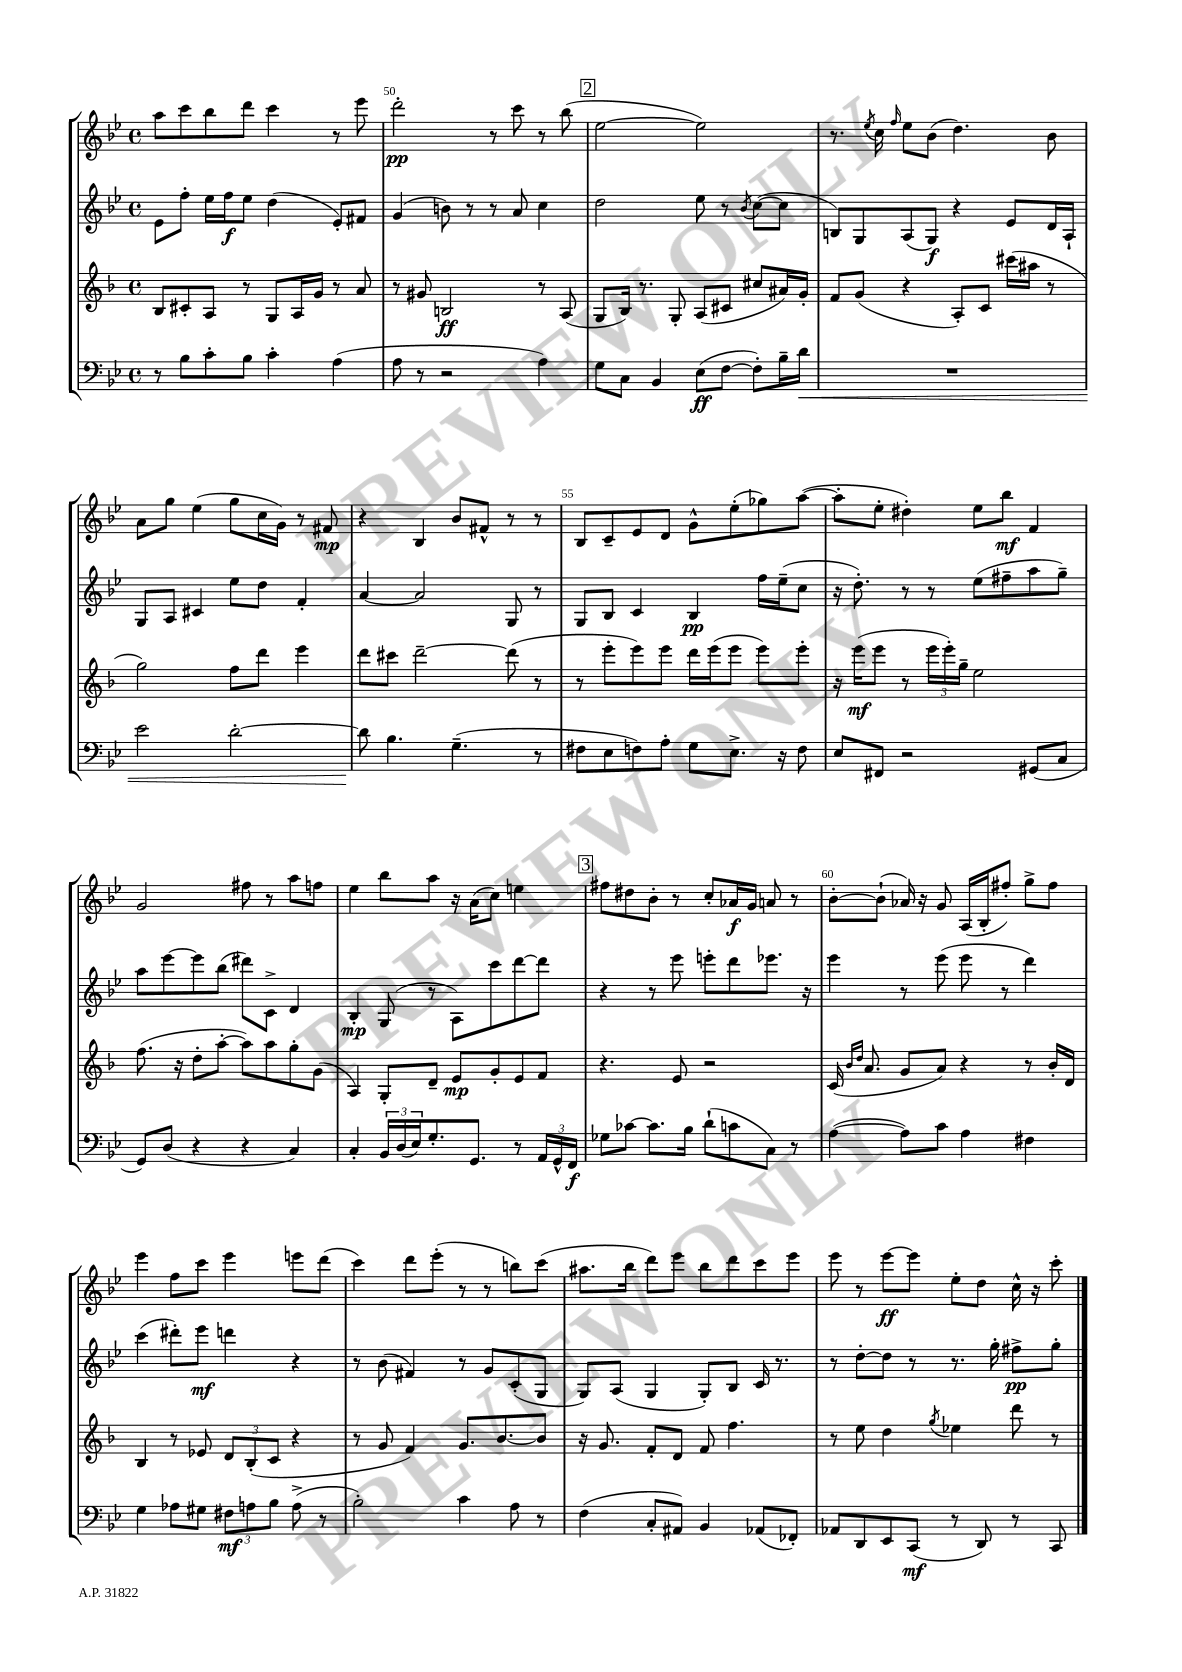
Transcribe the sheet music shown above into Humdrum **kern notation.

**kern	**kern	**kern	**kern
*staff4	*staff3	*staff2	*staff1
*clefF4	*clefG2	*clefG2	*clefG2
*k[b-e-]	*k[b-]	*k[b-e-]	*k[b-e-]
*M4/4	*M4/4	*M4/4	*M4/4
*met(c)	*met(c)	*met(c)	*met(c)
8r	8B-	8e-	8aa
8B-	8c#'	8ff'	8ccc
8c'	8A	16ee-	8bb-
.	.	16ff	.
8B-	8r	8ee-	8ddd
4c'	8G	(4dd	4ccc
.	16A	.	.
.	16g	.	.
(4A	8r	8e-')	8r
.	8a	8f#	8eee-
=	=	=	=
8A	8r	(4g	2ddd'
8r	8g#	.	.
2r	2B	8b)	.
.	.	8r	.
.	.	8r	8r
.	.	8a	8ccc
4A)	8r	4cc	8r
.	(8A	.	(8bb-
=	=	=	=
8G	8G	2dd	[2ee-
8C	16B-)	.	.
.	8.r	.	.
4BB-	.	.	.
.	8G'	.	.
(8E-	(8A	8ee-	2ee-])
[8F	8c#	8r	.
.	.	8qb-	.
8F'])	8cc#	([8cc	.
16B-~	16a#)	8cc]	.
16d	16g'	.	.
=	=	=	=
1r	8f	8B)	8.r
.	(8g	8G	.
.	.	.	8qee-
.	.	.	16cc
.	.	.	16qqff
.	4r	(8A	8ee-
.	.	8G)	(8b-
.	8A')	4r	4.dd)
.	8c	.	.
.	(16ccc#	8e-	.
.	16aa#	.	.
.	8r	16d	8b-
.	.	16A`	.
=	=	=	=
2e-	2gg)	8G	8a
.	.	8A	8gg
.	.	4c#	(4ee-
[2d'	8ff	8ee-	8gg
.	8ddd	8dd	16cc
.	.	.	16g)
.	4eee	4f'	8r
.	.	.	8f#
=	=	=	=
8d]	8ddd	[4a	4r
4.B-	8ccc#	.	.
.	[2ddd~	2a]	4B-
(4.G~	.	.	8b-
.	.	.	8f#^^
.	(8ddd]	8G	8r
8r	8r	8r	8r
=	=	=	=
8F#	8r	8G	8B-
8E-	8eee'	8B-	8c~
8F)	8eee)	4c	8e-
8A'	8eee	.	8d
8G	16ddd	4B-	8g^^
.	(16eee	.	.
8.E-^	8eee	.	(8ee-'
.	8eee)	16ff	8gg-)
16r	.	(16ee-~	.
8F	8eee'	8cc	([8aa
=	=	=	=
8E-	16r	16r	8aa']
.	(16eee	8.dd')	.
8FF#	8eee	.	8ee-'
2r	8r	8r	4dd#')
.	24eee	8r	.
.	24eee')	.	.
.	24gg~	.	.
.	2ee	(8ee-	8ee-
.	.	8ff#~	8bb-
(8GG#	.	8aa	4f
8C	.	8gg~)	.
=	=	=	=
8GG)	(8.ff	8aa	2g
(8D	.	[8eee-	.
.	16r	.	.
4r	8dd'	8eee-]	.
.	[8aa'	(8bb-	.
4r	8aa])	8ddd#)	8ff#
.	8aa	8c^	8r
4C)	8gg'	4d	8aa
.	(8g	.	8ff
=	=	=	=
4C'	4A)	4B-'	4ee-
24BB-	8G'	(8G	8bb-
(24D	.	.	.
24E-)	.	.	.
8.G'	8d~	8r	8aa
.	8e	8A)	16r
8.GG	.	.	(16a
.	8g'	8ccc	8cc)
8r	8e	[8ddd	4ee
24AA	8f	8ddd]	.
24GG^^	.	.	.
24FF	.	.	.
=	=	=	=
8G-	4.r	4r	8ff#
[8c-	.	.	8dd#
8.c-]	.	8r	8b-'
.	8e	8eee-	8r
16B-	.	.	.
(8d`	2r	8eee'	8cc'
8c	.	8ddd	16a-
.	.	.	16g
8C)	.	8.eee-	8a
8r	.	.	8r
.	.	16r	.
=	=	=	=
([4A	(16c	4eee-	[8b-'
.	16qqb-	.	.
.	16qqdd	.	.
.	8.a	.	.
.	.	.	(8b-`]
8A])	8g	8r	16a-)
.	.	.	16r
8c	8a)	(8eee-	8g
4A	4r	8eee-	(16A
.	.	.	16B-'
.	.	8r	8ff#')
4F#	8r	4ddd)	8gg^
.	16b-'	.	8ff#
.	16d	.	.
=	=	=	=
4G	4B-	(4ccc	4eee-
8A-	8r	8ddd#')	8ff
8G#	8e-	8eee-	8ccc
12F#	12d	4ddd	4eee-
12A	(12B-'	.	.
12B-	12c	.	.
(8A^	4r	4r	8eee
8r	.	.	(8ddd
=	=	=	=
2B-')	8r	8r	4ccc)
.	8g	(8b-	.
.	4f)	4f#)	8ddd
.	.	.	(8eee-'
4c	8.g	8r	8r
.	.	8g	8r
.	[8.b-	.	.
8A	.	(8c'	8bb)
8r	8b-]	8G	(8ccc
=	=	=	=
(4F	16r	8G)	8.aa#
.	8.g	.	.
.	.	(8A	.
.	.	.	16bb-
8C'	8f'	4G	8ddd)
8AA#)	8d	.	8eee-
4BB-	8f	8G')	8bb-
.	4.ff	8B-	8ddd
(8AA-	.	16c	8ccc
.	.	8.r	.
8FF-')	.	.	8eee-
=	=	=	=
8AA-	8r	8r	8eee-
8DD	8ee	[8dd'	8r
8EE-	4dd	8dd]	[8eee-
(8CC	.	8r	8eee-]
.	8qgg	.	.
8r	4ee-	8.r	8ee-'
8DD)	.	.	8dd
.	.	16gg'	.
8r	8ddd	8ff#^	16cc^^
.	.	.	16r
8CC	8r	8gg'	8ccc'
==	==	==	==
*-	*-	*-	*-
